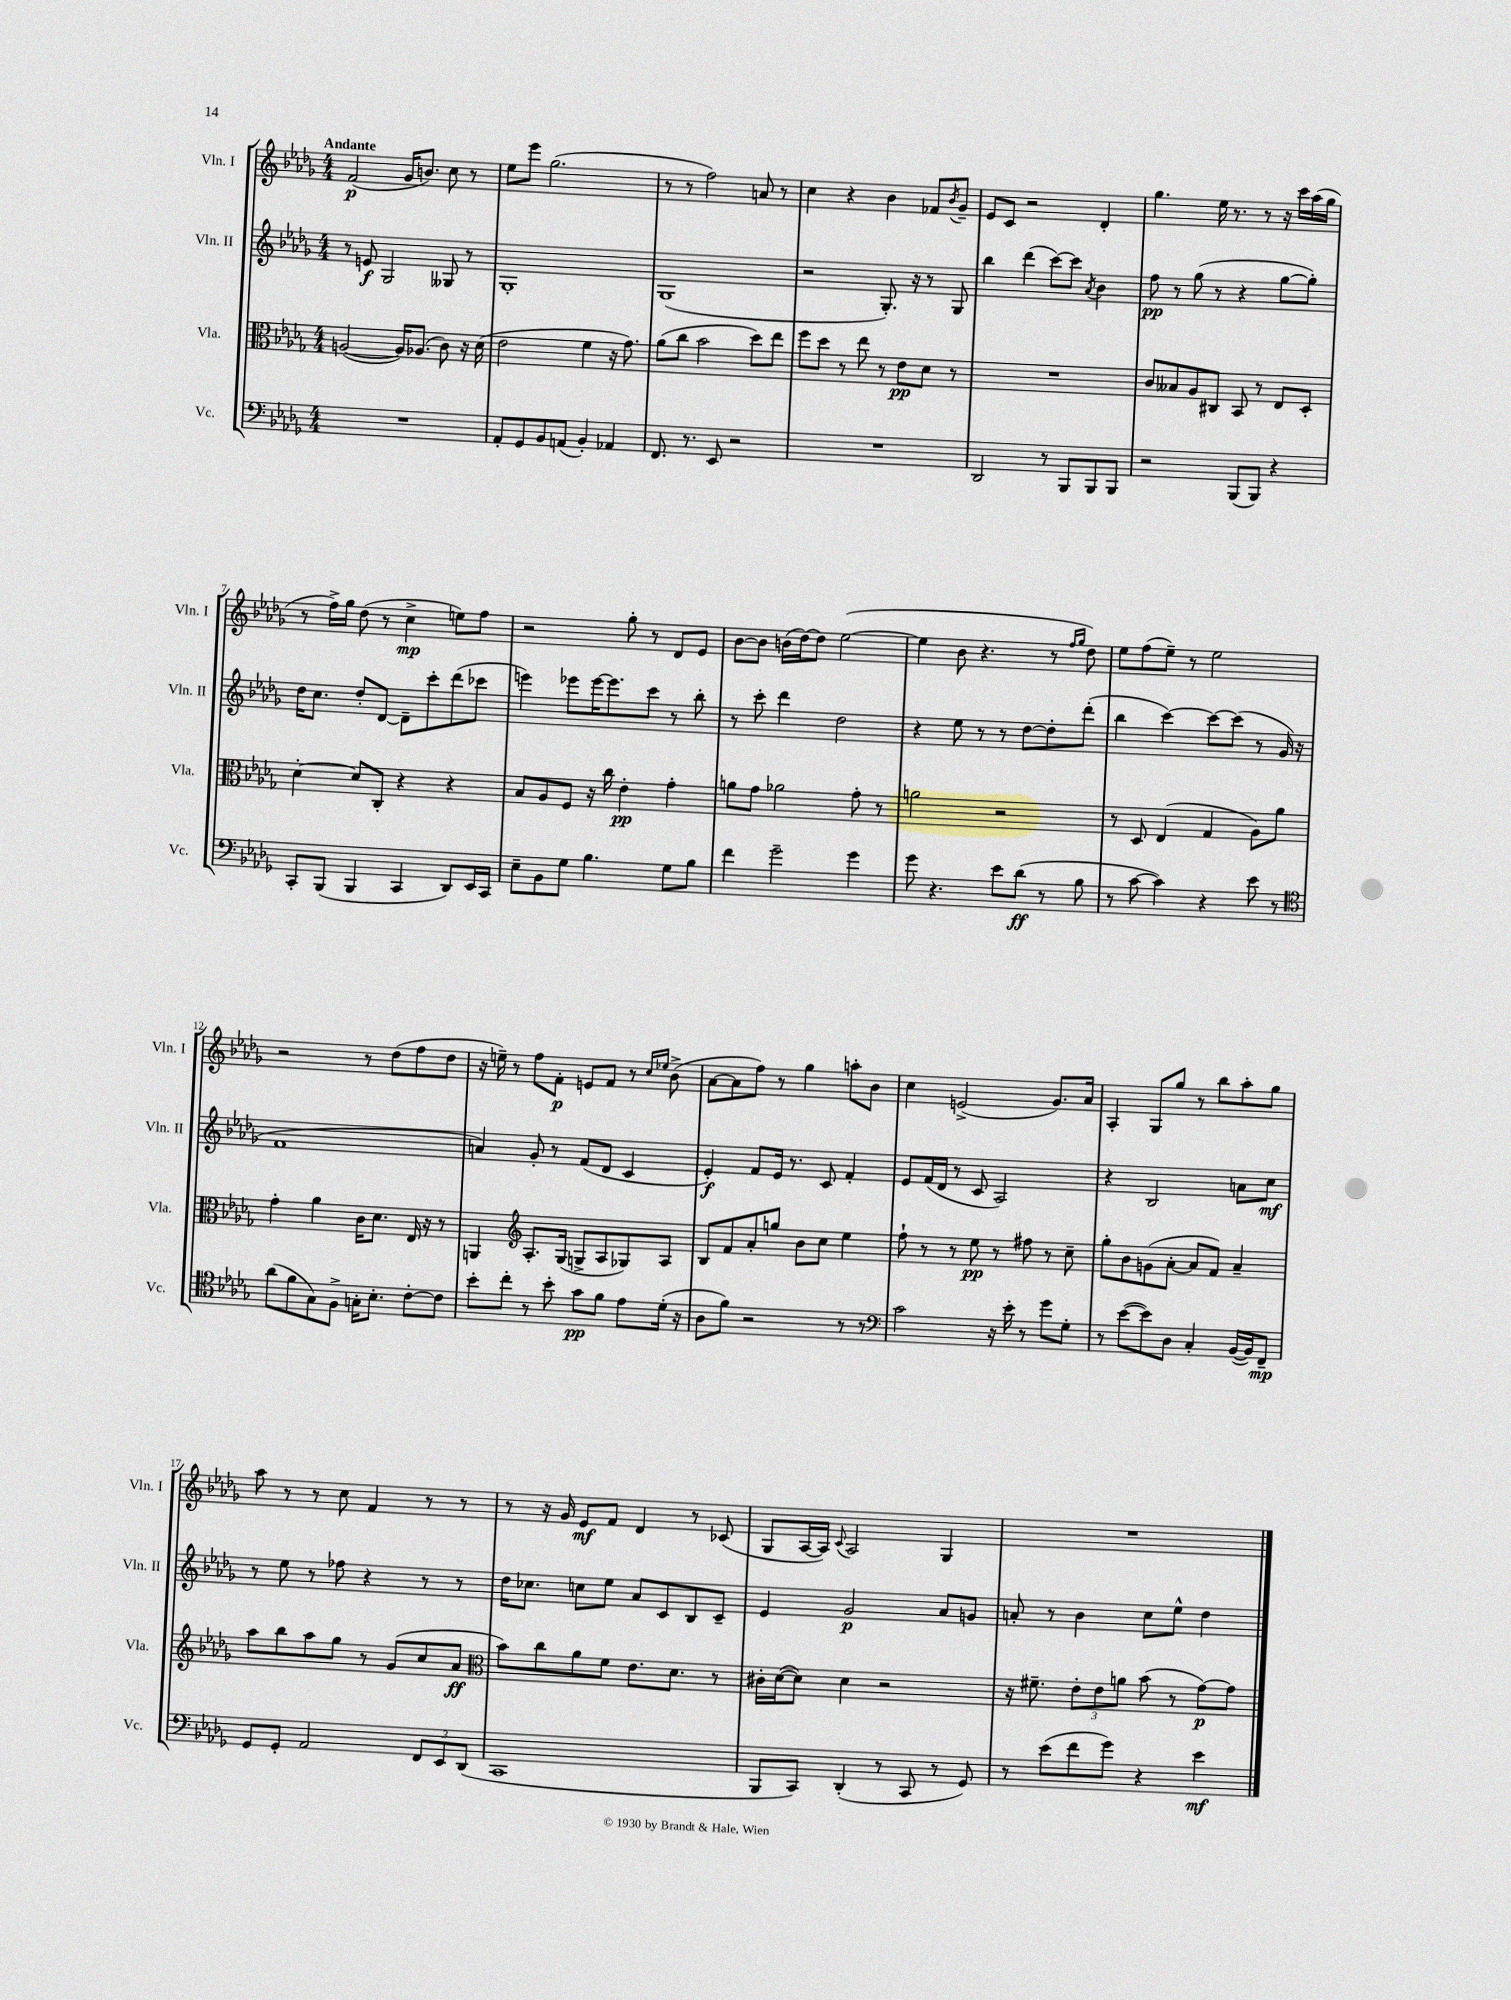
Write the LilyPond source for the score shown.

<<
\new StaffGroup <<
\new Staff = "s0" \with { instrumentName = "Vln. I" shortInstrumentName = "Vln. I" } {
    \clef treble \key des \major \numericTimeSignature \time 4/4 \tempo "Andante"
    f'2\p( ges'16 b'8.) c''8 r8 |
    ees''8 ees'''8 ges''2.( |
    r8 r8 f''2) a'8 r8 |
    c''4 r4 bes'4 fes'8 \acciaccatura { bes'8 } ges'8-- |
    ees'8 c'8 r2 des'4-. |
    ges''4. ees''16 r8. r8 r16 c'''16 aes''16( ges''16 |
    r8 f''16->) ges''16 des''8( r8 c''4->\mp e''8) f''8 |
    r2 ges''8-. r8 des'8 ees'8 |
    bes'8~ bes'8 b'16( des''16~) des''8 ees''2~( |
    ees''4 bes'8 r4. r8 \grace { f''16 ges''16 } des''8) |
    ees''8 f''8( ees''8--) r8 ees''2 |
    r2 r8 des''8( f''8 des''8 |
    r16 e''16--) r8 f''8 f'8-.\p e'8 f'8 r8 \grace { c''16 ees''16 } bes'8->( |
    aes'8~ aes'8 f''8) r8 ges''4 a''8-. bes'8 |
    c''4 e'2->( ges'8.) aes'16 |
    aes4-. ges8 ges''8 r8 bes''8 aes''8-. ges''8 |
    aes''8 r8 r8 c''8 f'4 r8 r8 |
    r8 r16 ges'16 ees'8\mf f'8 des'4 r8 ces'8( |
    ges8 aes16~ aes16) \appoggiatura { c'8 } aes2 ges4 |
    R1 \bar "|." |
}
\new Staff = "s1" \with { instrumentName = "Vln. II" shortInstrumentName = "Vln. II" } {
    \clef treble \key des \major \numericTimeSignature \time 4/4
    r8 e'8\f ges2 geses8 r8 |
    ges1-. |
    ges1( |
    r2 ges8.-.) r16 r8 ges8 |
    bes''4 des'''4( c'''8~) c'''8 \acciaccatura { aes'8 } bes'4 |
    f''8\pp r8 ges''8( r8 r4 ges''8~ ges''8-.) |
    des''16 c''8. des''8-. des'8~ des'8-- c'''8-. des'''8( ces'''8 |
    e'''4) ees'''8 ees'''16~ ees'''8. c'''8 r8 bes''8-. |
    r8 c'''8-. des'''4 des''2 |
    r4 ees''8 r8 r8 des''8~ des''8-. des'''8-.( |
    bes''4 c'''4~) c'''8~ c'''8( r8 ges'16 r16 |
    f'1 |
    a'4) ges'8-. r8 f'8( des'8 c'4 |
    ees'4-.\f) f'8 ees'16 r8. c'8 f'4-. |
    ees'8 f'16( des'16 r8 c'8 aes2) |
    r4 bes2 a'8 c''8\mf |
    r8 ees''8 r8 fes''8 r4 r8 r8 |
    des''16 ces''8. c''8 ees''8 aes'8 c'8 bes8 c'8-- |
    ees'4 ges'2\p aes'8 g'8 |
    a'8-. r8 bes'4 c''8 ees''8-^ des''4 \bar "|." |
}
\new Staff = "s2" \with { instrumentName = "Vla." shortInstrumentName = "Vla." } {
    \clef alto \key des \major \numericTimeSignature \time 4/4
    a2~( a16) aes8.( c'8) r16 des'16( |
    ees'2 f'4 r16 ges'8.) |
    aes'8( c''8 bes'2 des''8) ees''8 |
    f''8 des''8 r8 ees''8 r8 ees'8\pp des'8 r8 |
    R1 |
    c'8 beses8 aes8 cis8 bes,8 r8 ees8 des8-. |
    des'4~-. des'8 c8-. r4 r4 |
    bes8 aes8 f8 r16 c''16 ees'4-.\pp ges'4-. |
    a'8 ges'8 aes'2 ges'8-. r8 |
    a'2 r2 |
    r8 des8 ees4( ges4 aes8) aes'8 |
    ges'4-. aes'4 c'16 des'8. ees16 r16 r8 |
    a,4 \clef treble aes8.-. ges16( g8-> aes8 ges8) aes8 |
    bes8 f'8 aes'8-. g''8 bes'8 c''8 ees''4 |
    f''8-! r8 r8 ees''8\pp r8 fis''8 r8 c''8-- |
    ges''8-. bes'8 g'8( aes'8~-. aes'8 f'8) aes'4-- |
    aes''8 bes''8 aes''8 ges''8 r8 ges'8( c''8 aes'8\ff |
    \clef alto bes'8) c''8 aes'8 f'8 ees'8. des'8. r8 |
    cis'16-. des'16~( des'8) des'4 r2 |
    r16 fis'8.-- \tuplet 3/2 { ees'8-. ees'8 a'8 } bes'8( r8 ges'8~\p) ges'8 \bar "|." |
}
\new Staff = "s3" \with { instrumentName = "Vc." shortInstrumentName = "Vc." } {
    \clef bass \key des \major \numericTimeSignature \time 4/4
    R1 |
    aes,8-. ges,8 bes,8 a,8( bes,4-.) aes,4 |
    f,8. r8. ees,8 r2 |
    R1 |
    des,2 r8 bes,,8 bes,,8 bes,,8 |
    r2 bes,,8( bes,,8) r4 |
    c,8-. bes,,8( bes,,4 c,4 des,8) ees,16 c,16 |
    ees8-- bes,8 ges8 bes4. ges8 bes8 |
    f'4 ges'2-- ges'4 |
    ges'8 r4. ees'8 des'8\ff( r8 bes8 |
    r8 c'8~ c'4) r4 ees'8 r8 |
    \clef tenor aes'8( f'8 ges8) f8-> g16-. bes8.-. c'8~-. c'8 |
    bes'8-. c''8-. r8 bes'8-. ges'8\pp f'8 ees'8 des'16-.( r16 |
    aes8 f'8) r2 r8 r8 |
    \clef bass c'2 r16 ees'16-. r8 ges'8 ges8-. |
    r8 ees'8~( ees'8) des8 c4-. bes,16~( bes,16) f,8--\mp |
    ges,8 ges,8-. aes,2 \tuplet 3/2 { f,8 ees,8 des,8( } |
    c,1 |
    bes,,8 c,8) des,4-.( r8 c,8 r8 ges,8) |
    r8 ees'8( f'8 ges'8) r4 ees'4\mf \bar "|." |
}
>>
>>
